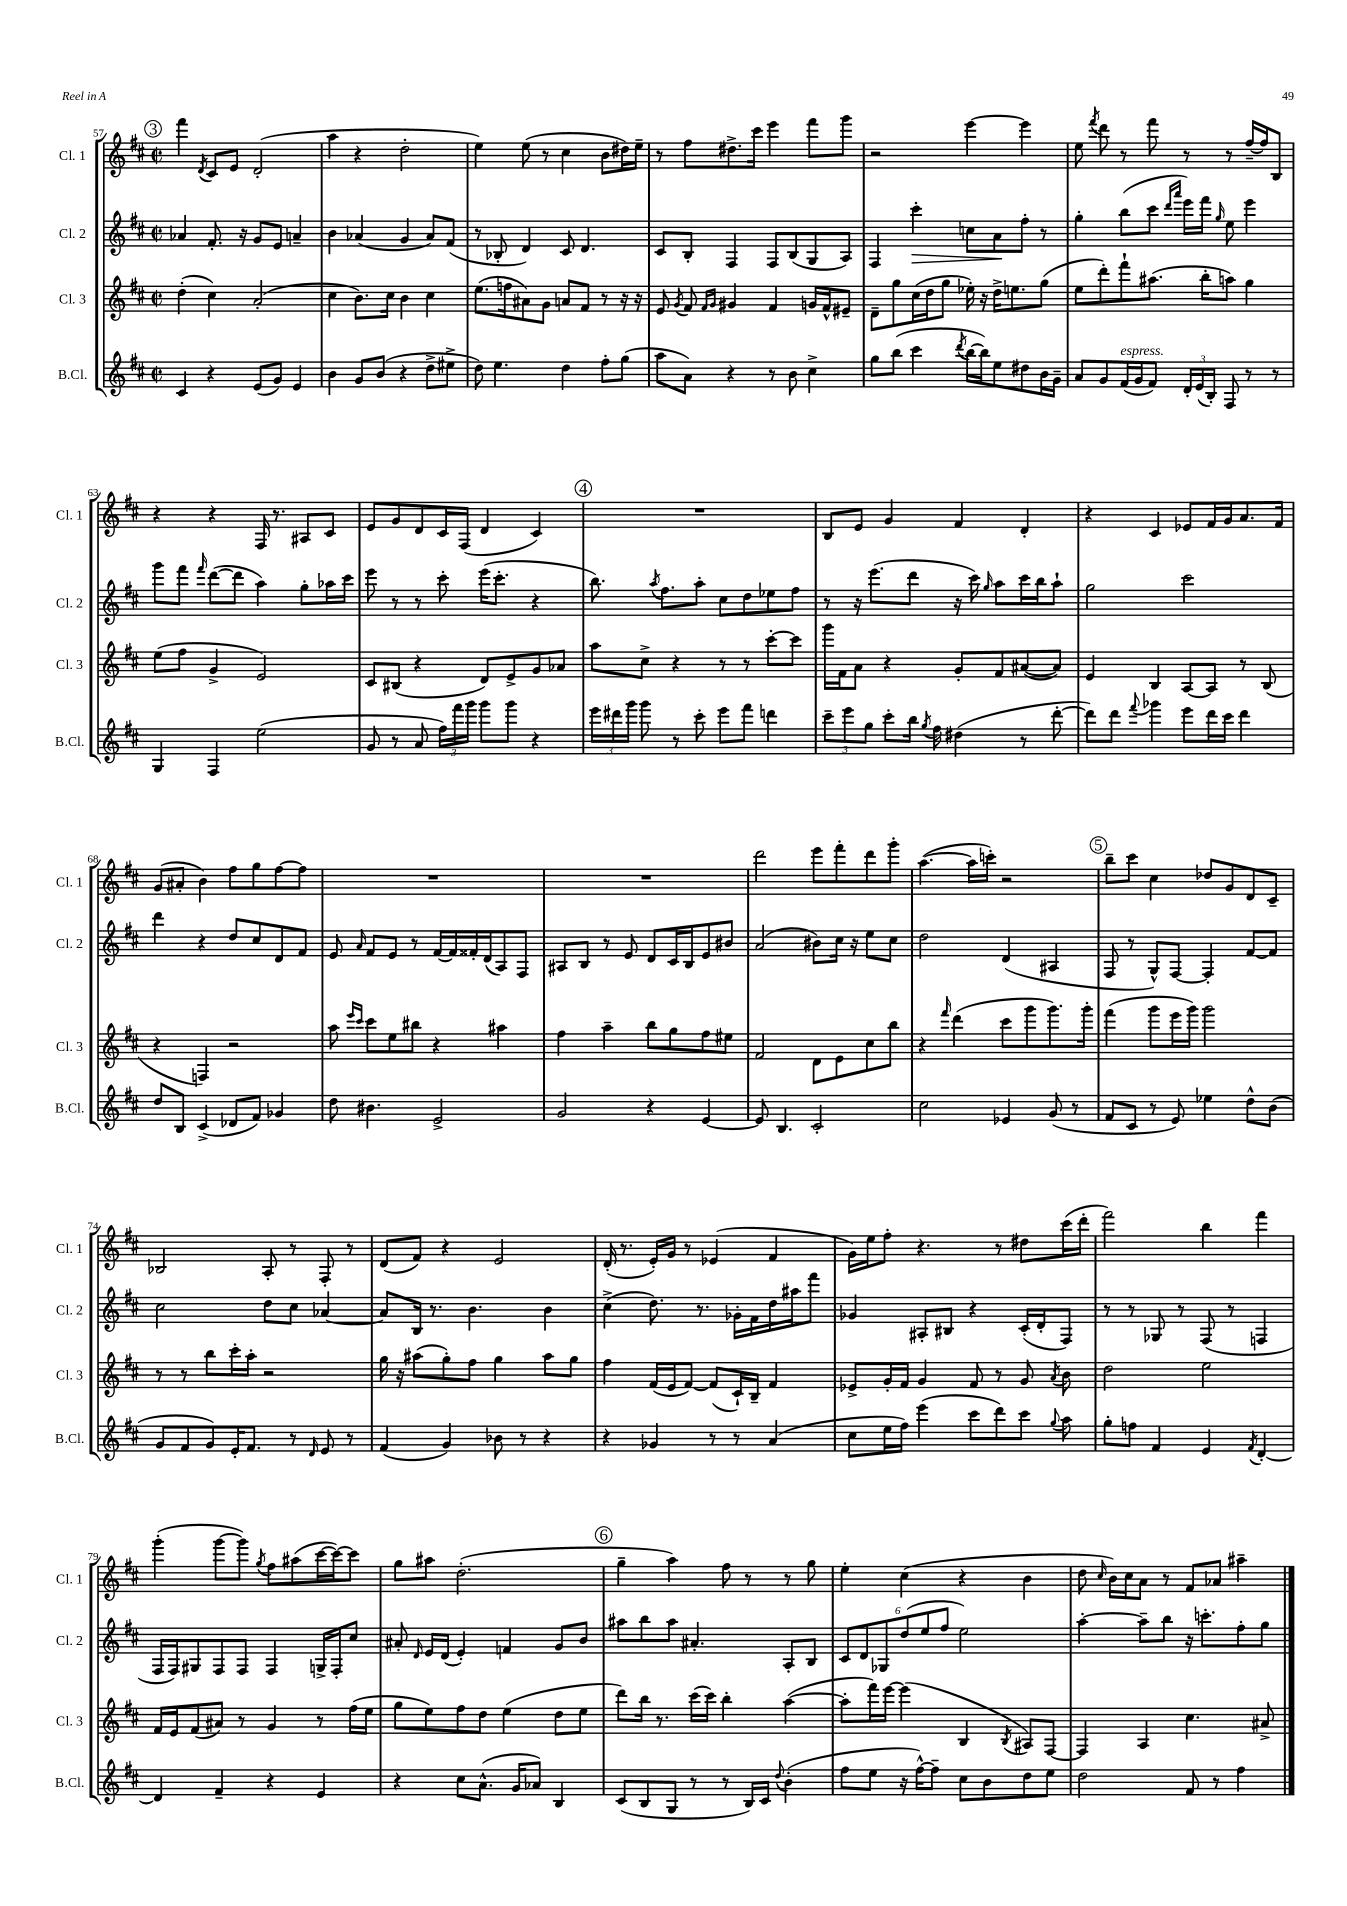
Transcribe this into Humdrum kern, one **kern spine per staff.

**kern	**kern	**kern	**kern
*staff4	*staff3	*staff2	*staff1
*clefG2	*clefG2	*clefG2	*clefG2
*k[f#c#]	*k[f#c#]	*k[f#c#]	*k[f#c#]
*M2/2	*M2/2	*M2/2	*M2/2
*met(c|)	*met(c|)	*met(c|)	*met(c|)
4c#/	(4dd'\	4a-/	4fff#\
.	.	.	8qd/
4r	4cc#\)	8.f#'/	8c#/L
.	.	.	8e/J
.	.	16r	.
(8e/L	(2a'/	8g/L	(2d'/
8g/J)	.	8e/J	.
4e/	.	4a~/	.
=	=	=	=
4b\	4cc#\	4b\	4aa\
8g/L	8.b\L)	(4a-/	4r
(8b/J	.	.	.
.	16cc#\Jk	.	.
4r	4b\	4g/	2dd'\
8dd^\L	4cc#\	8a-/L)	.
8ee#^\J	.	(8f#/J	.
=	=	=	=
8dd\)	(8.ee\L	8r	4ee\)
4.ee\	.	8B-'/	.
.	16ff\k	.	.
.	8a#\)	4d/)	(8ee\
.	8g\J	.	8r
4dd\	8a/L	8c#/	4cc#\
.	8f#/J	4.d/	.
8ff#'\L	8r	.	8b\L
(8gg\J	16r	.	16dd#\L)
.	16r	.	16ee~\JJ
=	=	=	=
8aa\L	8e/	8c#/L	8r
.	8qg/	.	.
8a\J)	8f#/	8B'/J	8ff#\L
.	16qqf#/LL	.	.
.	16qqg/JJ	.	.
4r	4g#/	4F#/	8.dd#^\
.	.	.	16ccc#\Jk
8r	4f#/	8F#/L	4eee\
8b\	.	(8B/	.
4cc#^\	16g/LL	8G/	8fff#\L
.	16f#^^/J	.	.
.	8e#~/J	8A/J)	8ggg\J
=	=	=	=
8gg\L	8d~\L	4F#/	2r
(8bb\J	8gg\	.	.
4ccc#\	(16cc#\L	4ccc#'\	.
.	16dd\J	.	.
.	8gg\J	.	.
8qddd/	.	.	.
[16bb\LL	16ee-'\)	8cc\L	[4eee\
16bb\]J)	16r	.	.
8ee\	16dd^\LK	8a\	.
.	8.ee\	.	.
8dd#\	.	8ff#'\J	4eee\]
16b\L	(8gg\J	8r	.
16g~\JJ	.	.	.
=	=	=	=
8a/L	8ee\L	4gg'\	8ee\
.	.	.	8qfff#/
8g/	8ddd'\)	.	8ddd\
(16f#/L	8fff#`\	(8bb\L	8r
16g/J	.	.	.
8f#/J)	(8.aa#\J	8ccc#\J	8fff#\
.	.	16qqddd/LL	.
.	.	16qqaaa/JJ	.
24d'/LL	.	16eee\LL)	8r
(24e/	.	.	.
.	16bb'\LK	16fff#\JJ	.
24B'/JJ)	.	.	.
.	.	16qqgg/	.
8F#/	8aa\J)	8ee\	8r
8r	4gg\	4eee\	[16ff#~/LL
.	.	.	16ff#/]J
8r	.	.	8B/J
=	=	=	=
4G/	(8ee\L	8ggg\L	4r
.	8ff#\J	8fff#\J	.
.	.	16qqfff#/	.
4F#/	4g^/	([8ddd\L	4r
.	.	8ddd\]J	.
(2ee\	2e/)	4aa\)	16F#/
.	.	.	8.r
.	.	8gg'\L	8A#/L
.	.	16aa-\L	8c#/J
.	.	16ccc#\JJ	.
=	=	=	=
8g/	8c#/L	8eee\	8e/L
8r	(8B#/J	8r	8g/
8a/	4r	8r	8d/
24ff#\LL)	.	8ccc#'\	16c#/L
24fff#\	.	.	.
.	.	.	(16F#/JJ
24ggg\JJ	.	.	.
8ggg\L	8d/L)	(16eee\LK	4d/
.	.	8.ccc#'\J	.
8ggg\J	8e^/	.	.
4r	8g/	4r	4c#/)
.	8a-/J	.	.
=	=	=	=
24eee\LL	8aa\L	8.bb\)	1r
24ddd#\	.	.	.
24ggg\JJ	.	.	.
8ggg\	8cc#^\J	.	.
.	.	8qaa/	.
.	.	8.ff#\L	.
8r	4r	.	.
8ccc#'\	.	8aa'\J	.
8eee\L	8r	8cc#\L	.
8fff#\J	8r	8dd\	.
4ddd\	[8ccc#'\L	8ee-\	.
.	8ccc#\]J	8ff#\J	.
=	=	=	=
12ccc#~\L	16ggg\LL	8r	8B/L
.	16f#\J	.	.
12eee\	.	.	.
.	8a\J	16r	8e/J
12gg\J	.	.	.
.	.	(8.eee\L	.
8ccc#'\L	4r	.	4g/
16bb\Jk	.	8ddd\J	.
8qgg/	.	.	.
16ff#\	.	.	.
(4dd#\	8g'/L	16r	4f#/
.	.	16ccc#\)	.
.	.	16qqgg/	.
.	8f#/	8aa\L	.
8r	([8a#/	16ccc#\L	4d'/
.	.	16bb\J	.
[8ddd'\	8a#/]J)	8aa`\J	.
=	=	=	=
8ddd\]L)	4e/	2gg\	4r
8ddd\J	.	.	.
8qqfff#/	.	.	.
4ggg-\	4B/	.	4c#/
8eee\L	[8A/L	2ccc#\	8e-/L
16ddd\L	8A/]J	.	16f#/L
16ccc#\JJ	.	.	16g/J
4ddd\	8r	.	8.a/
.	(8B/	.	.
.	.	.	16f#/Jk
=	=	=	=
8dd/L	4r	4ddd\	(8g/L
8B/J	.	.	8a#'/J
(4c#^/	4F/)	4r	4b\)
8d-/L	2r	8dd/L	8ff#\L
8f#/J)	.	8cc#/	8gg\
4g-/	.	8d/	[8ff#\
.	.	8f#/J	8ff#\]J
=	=	=	=
8dd\	8aa\	8e/	1r
.	16qqeee/LL	.	.
.	16qqccc#/JJ	16qqa/	.
4.b#\	8ccc#\L	8f#/L	.
.	8ee\	8e/J	.
.	8bb#\J	8r	.
2e^/	4r	[16f#/LL	.
.	.	16f#/]	.
.	.	16f##'/	.
.	.	(16d/J	.
.	4aa#\	8A/)	.
.	.	8F#/J	.
=	=	=	=
2g/	4ff#\	8A#/L	1r
.	.	8B/J	.
.	4aa~\	8r	.
.	.	8e/	.
4r	8bb\L	8d/L	.
.	8gg\	16c#/L	.
.	.	16B/J	.
[4e/	8ff#\	8e/	.
.	8ee#\J	8b#/J	.
=	=	=	=
8e/]	2f#/	(2a/	2ddd\
4.B/	.	.	.
2c#'/	8d\L	8b#\L)	8eee\L
.	8e\	16cc#\Jk	8fff#'\
.	.	16r	.
.	8cc#\	8ee\L	8ddd\
.	8bb\J	8cc#\J	8ggg'\J
=	=	=	=
2cc#\	4r	2dd\	([4.aa\
.	16qqfff#/	.	.
.	(4ddd\	.	.
.	.	.	16aa\]LL
.	.	.	16ccc'\JJ)
4e-/	8ccc#\L	(4d/	2r
.	8ggg\	.	.
(8g/	8.ggg\)	4A#/	.
8r	.	.	.
.	16ggg'\Jk	.	.
=	=	=	=
8f#/L	(4fff#\	8F#/	8bb~\L
8c#/J	.	8r	8ccc#\J
8r	8ggg\L	8G^^/L)	4cc#\
8e/)	16eee\L	[8F#/J	.
.	16ggg\JJ)	.	.
4ee-\	2ggg\	4F#'/]	8dd-/L
.	.	.	8g/
8dd^^\L	.	[8f#/L	8d/
(8b\J	.	8f#/]J	8c#~/J
=	=	=	=
8g/L	8r	2cc#\	2B-/
8f#/	8r	.	.
8g/)	8bb\L	.	.
16e'/K	16ccc#'\L	.	.
8.f#/J	16aa'\JJ	.	.
.	2r	8dd\L	8A'/
8r	.	8cc#\J	8r
16qqd/	.	.	.
8e/	.	[4a-/	8F#'/
8r	.	.	8r
=	=	=	=
(4f#/	16gg\	8a-/]L	(8d/L
.	16r	.	.
.	(8aa#\L	16B/Jk	8f#/J)
.	.	8.r	.
4g/)	8gg'\)	.	4r
.	8ff#\J	4.b\	.
8b-\	4gg\	.	2e/
8r	.	.	.
4r	8aa#\L	4b\	.
.	8gg\J	.	.
=	=	=	=
4r	4ff#\	(4cc#^\	(16d'/
.	.	.	8.r
4g-/	(16f#/LL	8.dd\)	16e'/LL)
.	16e/J	.	16g/JJ
.	[8f#/J)	.	8r
.	.	8.r	.
8r	(8f#/]L	.	(4e-/
8r	16c#`/L)	16g-'\LL	.
.	16B~/JJ	16f#\	.
(4a/	4f#/	16dd\	4f#/
.	.	16aa#\J	.
.	.	8fff#\J	.
=	=	=	=
8cc#\L	8e-^/L	4g-/	16g\LL)
.	.	.	16ee\J
16ee\L	16g'/L	.	8ff#'\J
16ff#\JJ)	16f#/JJ	.	.
(4eee\	4g/	8A#'/L	4.r
.	.	8B#/J	.
8ccc#\L	8f#/	4r	.
8ddd\)	8r	.	8r
8ccc#\J	8g/	(16c#'/LL	8dd#\L
.	.	16d'/J	.
8qqgg/	8qa/	.	.
8aa\	8b\	8F#/J)	(16ccc#\L
.	.	.	16ddd'\JJ
=	=	=	=
8gg'\L	2dd\	8r	2fff#\)
8ff\J	.	8r	.
4f#/	.	8G-/	.
.	.	8r	.
4e/	2ee\	(8F#/	4bb\
.	.	8r	.
8qf#/	.	.	.
[4d'/	.	4F/	4fff#\
=	=	=	=
4d/]	16f#/LL	16F#/LL	(4ggg'\
.	16e/J	16F#/J)	.
.	(8f#/	8G#/	.
4f#~/	8a#/J)	8F#/	[8ggg\L
.	8r	8F#/J	8ggg\]J)
.	.	.	8qgg/
4r	4g/	4F#/	8ff#\L
.	.	.	(8aa#\
4e/	8r	16G^/LL	[16ccc#\L
.	.	16F#'/J	16ccc#\_J)
.	(16ff#\LL	8cc#/J	8ccc#\]J
.	16ee\JJ	.	.
=	=	=	=
4r	8gg\L	8a#'/	8gg\L
.	.	16qqd/	.
.	8ee\)	16e/LL	8aa#\J
.	.	(16d/JJ	.
8cc#\L	8ff#\	4e'/)	(2.dd'\
(8.a^^\J	8dd\J	.	.
.	(4ee\	4f/	.
16g/LK	.	.	.
8a-/J)	.	.	.
4B/	8dd\L	8g/L	.
.	8ee\J	8b/J	.
=	=	=	=
(8c#/L	8ddd\L)	8aa#\L	4gg~\
8B/	16bb\Jk	8bb\	.
.	8.r	.	.
8G/J	.	8aa#\J	4aa\)
8r	(16ccc#\LL	4.a#'/	.
.	16ccc#\JJ)	.	.
8r	4bb'\	.	8ff#\
16B/LL)	.	.	8r
16c#/JJ	.	.	.
8qqdd/	.	.	.
(4b'\	([4aa\	8A'/L	8r
.	.	8B/J	8gg\
=	=	=	=
8ff#\L	8aa'\]L	12c#/L	4ee'\
.	.	12d/	.
8ee\J	16fff#\L)	.	.
.	.	12G-/	.
.	[16eee\JJ	.	.
16r	(4eee\]	(12dd/	(4cc#\
[16ff#^^\LK)	.	.	.
.	.	12ee/	.
8ff#~\]J	.	.	.
.	.	12ff#/J	.
8cc#\L	4B/	2ee\)	4r
8b\	.	.	.
.	8qB/	.	.
8dd\	8A#/L)	.	4b\
8ee\J	[8F#/J	.	.
=	=	=	=
2dd\	4F#/]	[4aa'\	8dd\
.	.	.	16qqcc#/
.	.	.	16b\LL)
.	.	.	16cc#\J
.	4A/	8aa~\]L	8a\J
.	.	8bb\J	8r
8f#/	4.cc#\	16r	8f#/L
.	.	8.ccc'\L	.
8r	.	.	8a-/J
4ff#\	.	8ff#'\	4aa#~\
.	8a#^/	8gg\J	.
==	==	==	==
*-	*-	*-	*-
